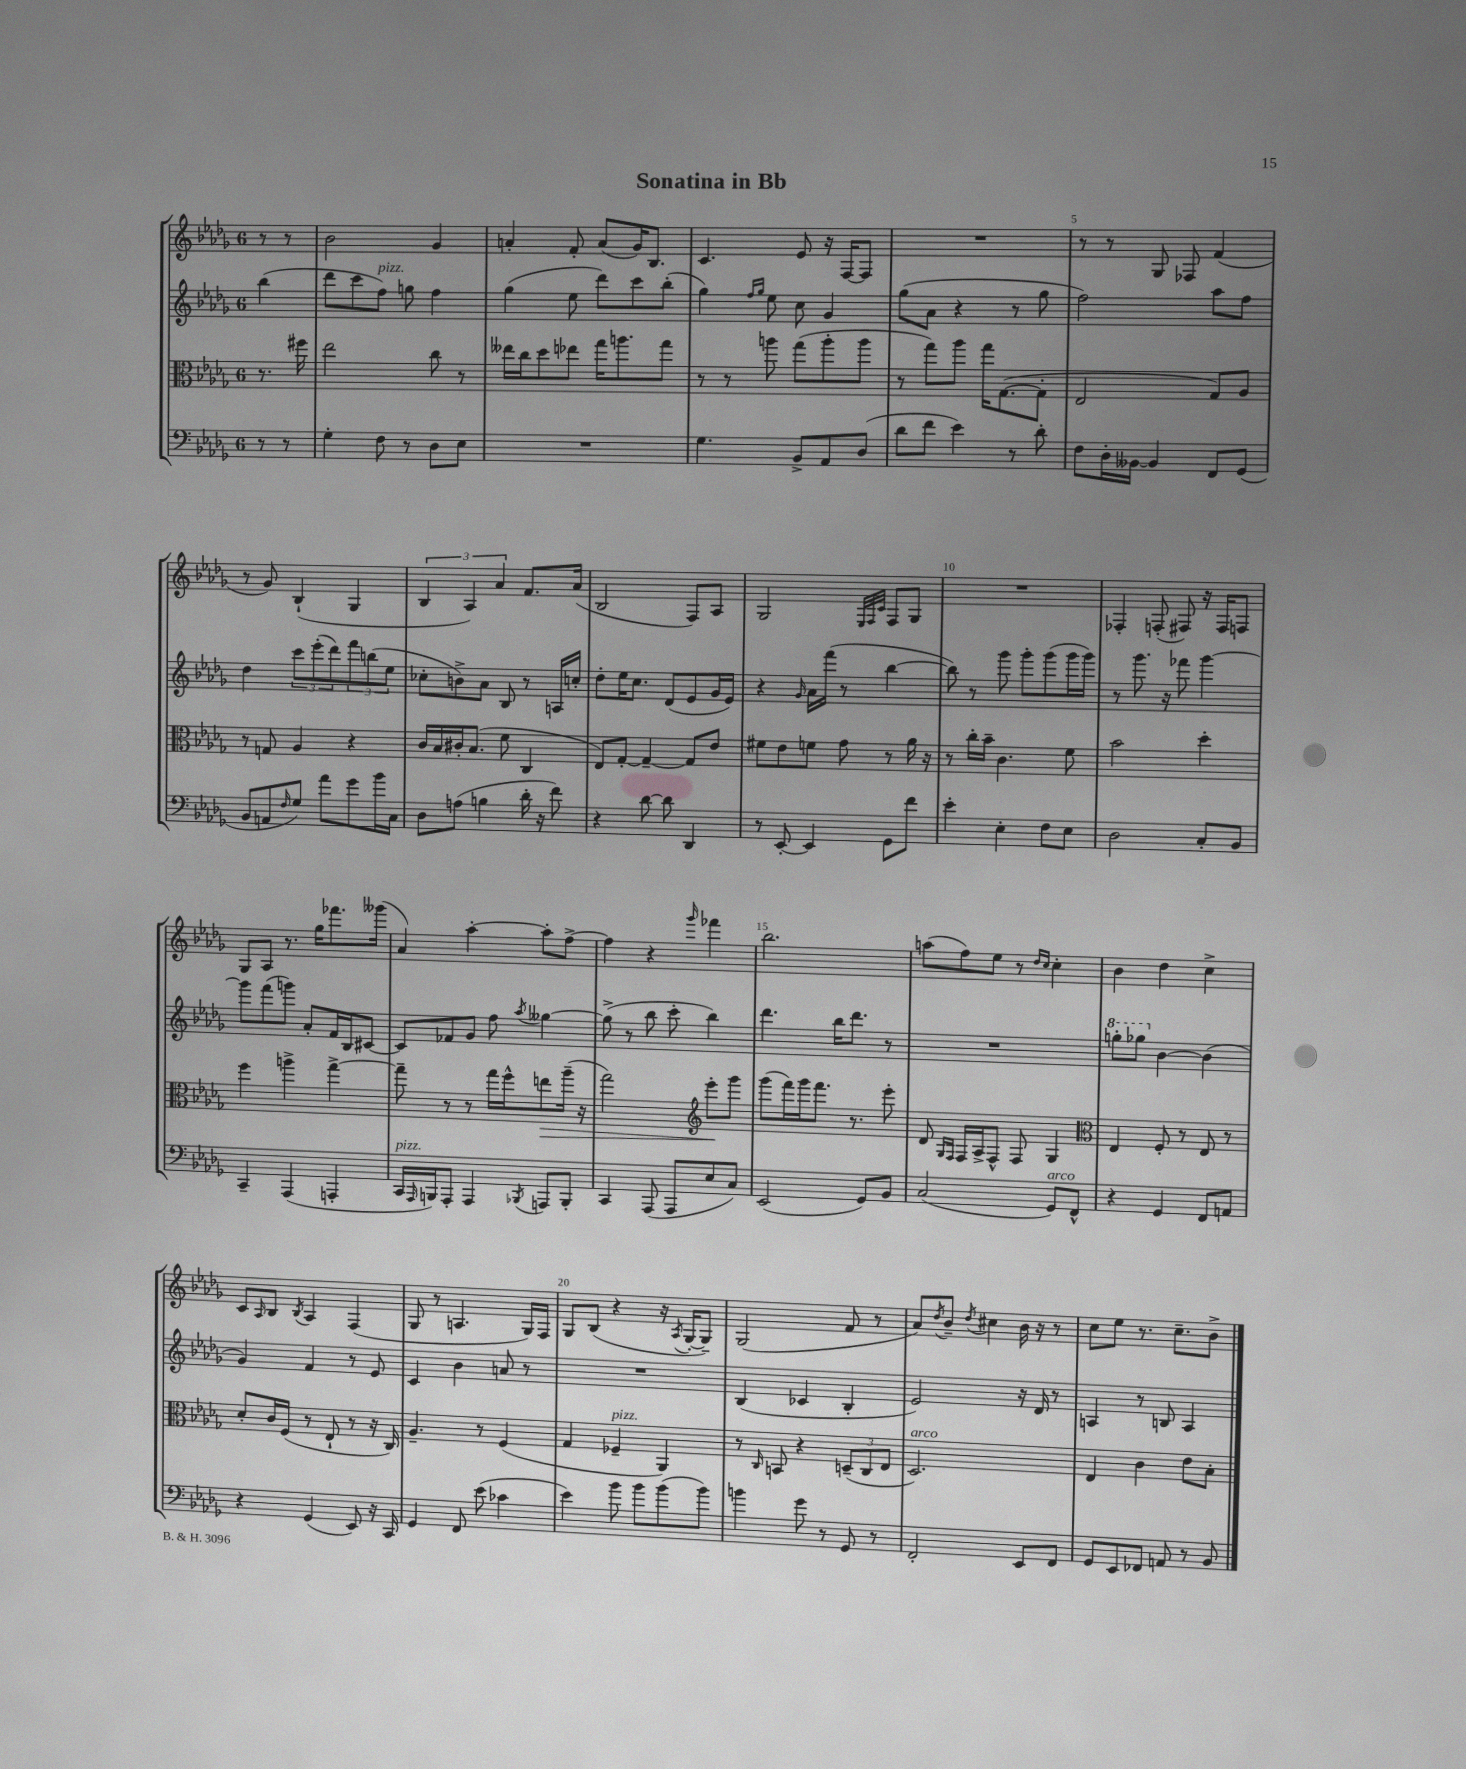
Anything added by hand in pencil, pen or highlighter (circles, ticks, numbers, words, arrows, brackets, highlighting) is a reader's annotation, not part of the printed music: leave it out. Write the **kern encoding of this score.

**kern	**kern	**dynam	**kern	**kern
*part4	*part3	*part3	*part2	*part1
*staff4	*staff3	*staff3	*staff2	*staff1
*clefF4	*clefC3	*	*clefG2	*clefG2
*k[b-e-a-d-g-]	*k[b-e-a-d-g-]	*	*k[b-e-a-d-g-]	*k[b-e-a-d-g-]
*M6/8	*M6/8	*	*M6/8	*M6/8
=	=	=	=	=
8r	8.r	.	(4bb-\	8r
8r	.	.	.	8r
.	16ff#X\	.	.	.
=1	=1	=1	=1	=1
4G-'\	2ee-\	.	8ddd-\L	2b-\
.	.	.	8ccc\	.
!	!	!	!LO:TX:a:i:t=pizz.	!
8F\	.	.	8ff\J)	.
8r	.	.	8ggn\	.
8D-\L	8cc\	.	4ff\	4g-/
8E-\J	8r	.	.	.
=2	=2	=2	=2	=2
2.r	16ee--X\LL	.	(4gg-\	4an'/
.	16cc\J	.	.	.
.	8dd-\	.	.	.
.	8ee-X\J	.	8ee-\	8f'/
.	16gg-\KL	.	8ddd-\L)	(8a/L
.	8.aan\	.	.	.
.	.	.	8ccc\	16g-/K)
.	.	.	.	8.B-/J
.	8gg-\J	.	(8bb-'\J	.
=3	=3	=3	=3	=3
4.G-\	8r	.	4gg-\)	4.c/
.	8r	.	.	.
.	.	.	16qqff/LL	.
.	.	.	16qqgg-/JJ	.
.	8aan\	.	8ee-\	.
8BB-^/L	(8gg-\L	.	8cc\	8e-/
8AA-/	8aa'\	.	4g-/	16r
.	.	.	.	[16F/KL
(8D-/J	8aa\J	.	.	8F/J]
=4	=4	=4	=4	=4
8d-\L	8r	.	(8gg-\L	2.r
8f\J	8gg-\L)	.	8a-\J	.
4e-\)	8aa-\J	.	4r	.
.	16gg-\KL	.	.	.
.	([8.G-\	.	.	.
8r	.	.	8r	.
8d-'\	8G-'\J]	.	8gg-\	.
=5	=5	=5	=5	=5
8F\L	2E-/	.	2ff\)	8r
16D-'\L	.	.	.	8r
[16BB--X\JJ	.	.	.	.
4BB--/]	.	.	.	8G-/
.	.	.	.	8F-X/
8FF/L	8G-/L)	.	8aa-\L	(4f/
(8GG-/J	8A-/J	.	8ff\J	.
!!LO:LB:g=z
=6	=6	=6	=6	=6
8BB-/L	8r	.	4dd-\	8r
8AAn/	8Gn/	.	.	8g-/)
16qqF/	.	.	.	.
8G-/J)	4A-/	.	12ccc\L	(4B-`/
.	.	.	(12eee-'\	.
8a-\L	.	.	.	.
.	.	.	12ddd-\)	.
8g-\	4r	.	12fff\	4G-/
.	.	.	(12bbn\	.
16b-\L	.	.	.	.
.	.	.	12ee-\J	.
16C\JJ	.	.	.	.
=7	=7	=7	=7	=7
8D-\L	16c/LL	.	8cc-X'\L	6B-/
.	16B-/	.	.	.
(8An\J	16c#X'/J	.	8bn^\)	.
.	.	.	.	6A-/)
.	(8.B-/J	.	.	.
4Bn\	.	.	8a-\J	.
.	.	.	.	6a-/
.	8f\	.	8B-/	.
16d-'\	4C/	.	8r	8.f/L
16r	.	.	.	.
8f\)	.	.	16An/LL	.
.	.	.	16ccn'/JJ	(16a-/Jk
=8	=8	=8	=8	=8
4r	8E-/L)	.	8dd-'\L	2B-/
.	[8G-'/J	.	16ee-\K	.
.	.	.	8.cc\J	.
[8d-\	4G-~/_	.	.	.
8d-\]	.	.	(8d-/L	.
4DD-/	8G-/L]	.	8e-/	8F/L)
.	8e-/J	.	16g-/L	8A-/J
.	.	.	16e-/JJ)	.
=9	=9	=9	=9	=9
8r	8f#X\L	.	4r	2G-/
[8EE-'/	8e-\	.	.	.
.	.	.	16qqg-/	.
4EE-/]	8fn\J	.	16a-\LL	.
.	.	.	(16fff\JJ	.
.	8g-\	.	8r	.
.	.	.	.	32qqE-/LLL
.	.	.	.	32qqF/
.	.	.	.	32qqc/JJJ
8GG-\L	8r	.	[4bb-\	8F/L
8f\J	16a-\	.	.	8G-/J
.	16r	.	.	.
=10	=10	=10	=10	=10
4e-'\	8r	.	8bb-\])	2.r
.	16cc'\LL	.	8r	.
.	16b-~\JJ	.	.	.
4E-'\	4.c\	.	8ggg-\	.
.	.	.	8ggg-'\L	.
8F\L	.	.	(8ggg-\	.
8E-\J	8f\	.	16ggg-\L	.
.	.	.	16ggg-\JJ)	.
=11	=11	=11	=11	=11
2D-\	2b-\	.	8r	4F-X'/
.	.	.	8.ggg-\	.
.	.	.	.	(8Fn'/
.	.	.	16r	.
.	.	.	8fff-X\	8F#X/)
8C'/L	4dd-'\	.	[4ggg-\	16r
.	.	.	.	16F#/KL
8BB-/J	.	.	.	8Fn/J
!!LO:LB:g=z
=12	=12	=12	=12	=12
4CC~/	4ff\	.	8ggg-\L]	8G-/L
.	.	.	(8fff\	8A-/J
(4AAA-/	4aan^\	.	8gggn\J)	8.r
.	.	.	8a-'/L	.
.	.	.	.	16gg-\KL
4AAAn'/	[4gg-^\	.	16f/L	8.fff-X\
.	.	.	16B-/J	.
.	.	.	[8c#X/J	.
.	.	.	.	(16ggg--X\Jk
=13	=13	=13	=13	=13
!LO:TX:a:i:t=pizz.	!	!	!	!
16CC/LL	8gg-~\]	.	8c#/L]	4a-/)
16qqAAA-/	.	.	.	.
16BBBn/J)	.	.	.	.
8AAA-'/J	8r	.	8f-X/	.
4AAA-/	8r	.	8g-/J	[4aa-'\
.	16gg-\LL	.	8ff\	.
.	16ff^^\J	.	.	.
8qBBB-X/	.	.	8qaa-/	.
!	!	!LO:HP:b	!	!
8AAAn/L	8een\	>	[4gg--X\	8aa-'\L]
8BBB-'/J	(16aa-~\Jk	.	.	[8ff^\J
.	16r	.	.	.
=14	=14	=14	=14	=14
4CC/	2gg-\)	.	(8gg--^\]	4ff\]
.	.	.	8r	.
(8AAA-/	.	.	8bb-\	4r
8AAA-/L	.	.	8ccc'\	.
*	*clefG2	*	*	*
.	.	.	.	16qqggg-/
8E-/	8eee-'\L	.	4bb-\)	4fff-X\
8C/J)	8ggg-\J	]	.	.
=15	=15	=15	=15	=15
(2EE-/	(8ggg-\L	.	4.ddd-\	2.bb-\
.	16fff\L)	.	.	.
.	16ggg-\J	.	.	.
.	8.fff\J	.	.	.
.	.	.	16bb-\KL	.
.	8.r	.	8.ddd-\J	.
8GG-/L)	.	.	.	.
8BB-/J	8eee-'\	.	8r	.
=16	=16	=16	=16	=16
(2C/	8d-/	.	2.r	(8aan\L
.	16qqG-/LL	.	.	.
.	16qqF/JJ	.	.	.
.	16F/LL	.	.	8ff\)
.	16A-^/J	.	.	.
.	8F^^/J	.	.	8ee-\J
.	8F/	.	.	8r
.	.	.	.	16qqdd-/LL
.	.	.	.	16qqcc/JJ
!LO:TX:a:i:t=arco	!	!	!	!
8GG-/L)	4G-/	.	.	4cc'\
8FF^^/J	.	.	.	.
=17	=17	=17	=17	=17
*	*clefC3	*	*	*
*	*	*	*8va	*
4r	4E-/	.	8gggn'\L	4b-\
.	.	.	8ggg-X\J	.
*	*	*	*X8va	*
4GG-/	8F'/	.	[4b-\	4dd-\
.	8r	.	.	.
8FF/L	8E-/	.	(4b-\]	4cc^\
8AAn/J	8r	.	.	.
!!LO:LB:g=z
=18	=18	=18	=18	=18
4r	8d-'/L	.	4g-/)	8c/L
.	.	.	.	16qqA-/
.	16c/L	.	.	8B-/J
.	(16F/JJ	.	.	.
.	.	.	.	8qB-/
(4GG-/	8r	.	4f/	4A-/
.	8E-`/	.	.	.
8EE-/)	8r	.	8r	(4F/
16r	16r	.	8e-/	.
16CC/	16C/)	.	.	.
=19	=19	=19	=19	=19
4GG-/	4.A-~/	.	4c/	8G-/
.	.	.	.	8r
8FF/	.	.	4b-\	4.An/
(8e-\	8r	.	.	.
4c-X\	(4F/	.	8an/	.
.	.	.	8r	16G-/LL)
.	.	.	.	16F/JJ
=20	=20	=20	=20	=20
4e-\)	4G-/	.	2.r	8G-/L
.	.	.	.	(8B-/J
!	!LO:TX:a:i:t=pizz.	!	!	!
8b-\	4F-X~/	.	.	4r
8b-\L	.	.	.	.
(8b-\	4AA-/)	.	.	16r
.	.	.	.	8qA-/
.	.	.	.	[16G-'/KL
8b-\J)	.	.	.	8G-~/J])
=21	=21	=21	=21	=21
4bn\	8r	.	(4B-/	(2G-/
.	16qqC/	.	.	.
.	8BBn/	.	.	.
8g-\	4r	.	4c-X/	.
8r	.	.	.	.
8GG-/	(12Dn~/L	.	4B-'/	8f/
.	12C/	.	.	.
8r	.	.	.	8r
.	12E-/J	.	.	.
=22	=22	=22	=22	=22
!	!LO:TX:a:i:t=arco	!	!	!
2FF'/	2.D-/)	.	2e-/)	8a-/L)
.	.	.	.	8qdd-/
.	.	.	.	8b-~/J
.	.	.	.	8qdd-/
.	.	.	.	4cc#X\
8EE-/L	.	.	16r	16b-\
.	.	.	16d-/	16r
8FF/J	.	.	8r	8r
=23	=23	=23	=23	=23
8GG-/L	4E-/	.	4An/	8cc\L
8EE-/	.	.	.	8ee-\J
8FF-X/J	4c\	.	8r	8.r
8AAn/	.	.	8Bn/	.
.	.	.	.	8.cc~\L
8r	8e-\L	.	4A/	.
8BB-/	8B-'\J	.	.	8b-^\J
==	==	==	==	==
*-	*-	*-	*-	*-
